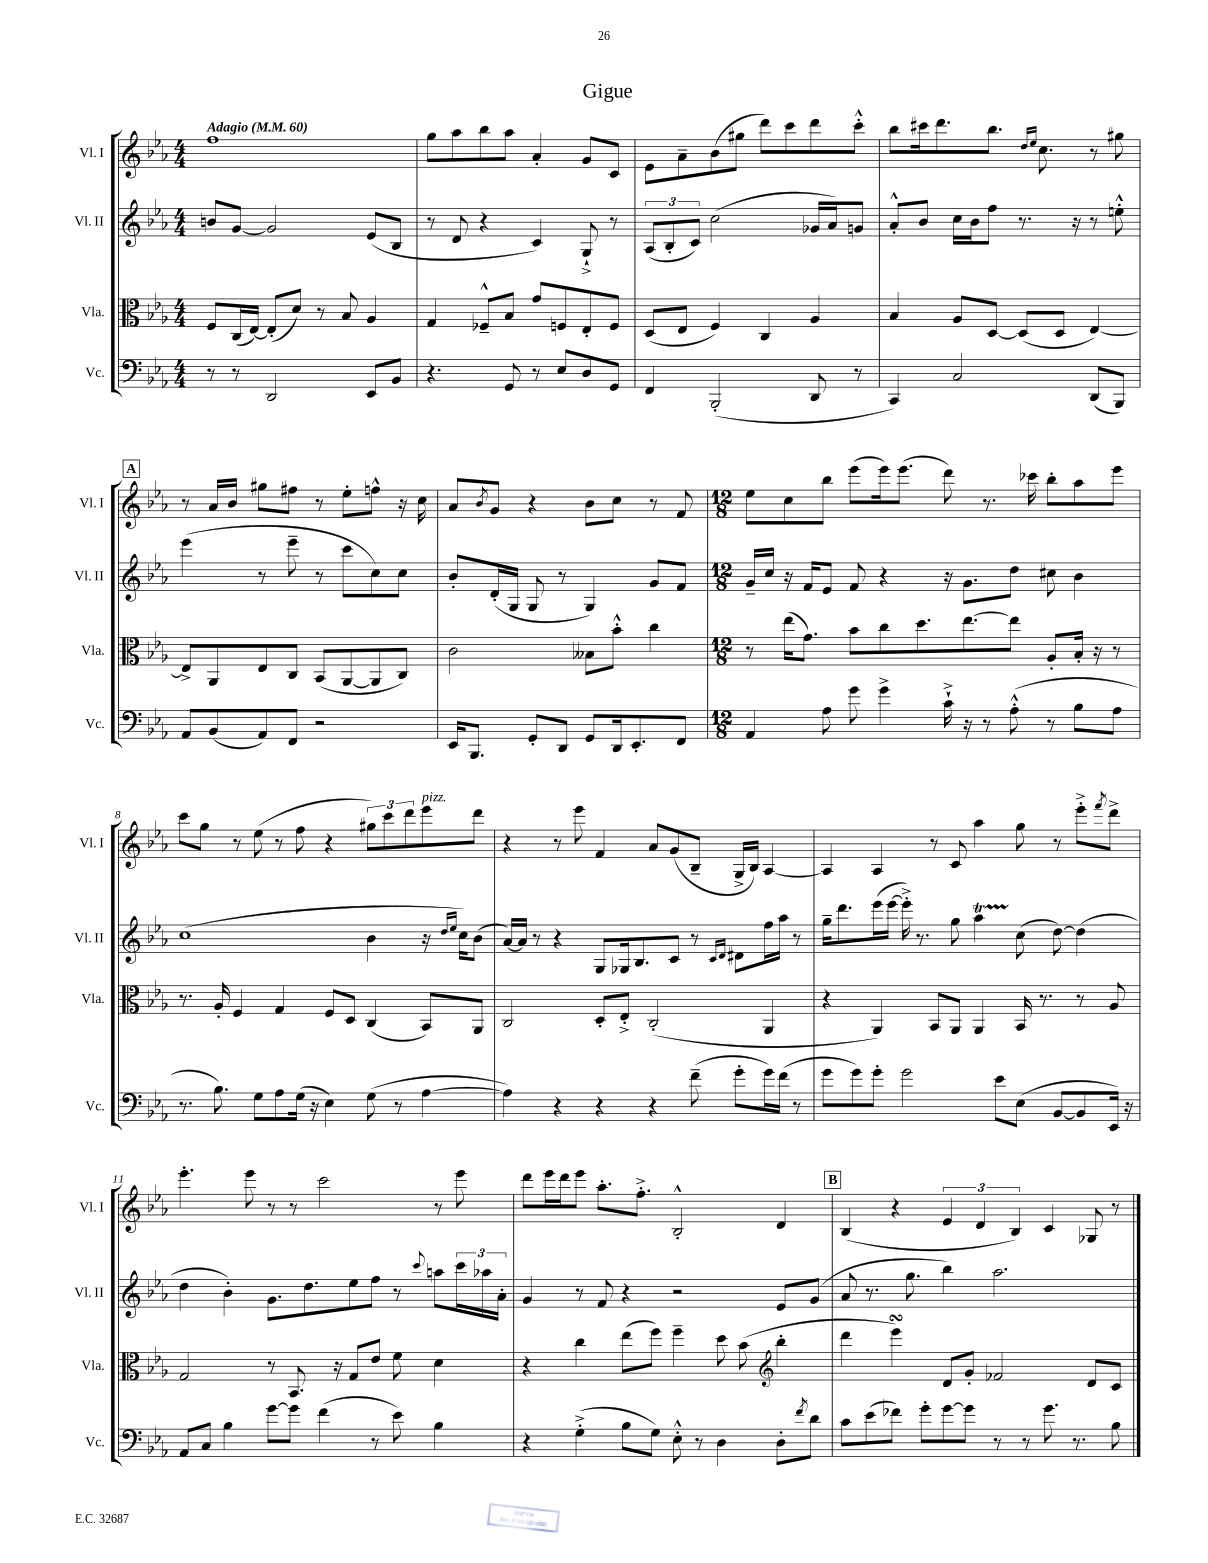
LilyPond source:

\header { title = "Gigue" }
<<
\new StaffGroup <<
\new Staff = "s0" \with { instrumentName = "Vl. I" shortInstrumentName = "Vl. I" } {
    \clef treble \key ees \major \numericTimeSignature \time 4/4 \tempo "Adagio" 4 = 60
    f''1 |
    g''8 aes''8 bes''8 aes''8 aes'4-. g'8 c'8 |
    ees'8 aes'8-- bes'8( gis''8 d'''8) c'''8 d'''8 c'''8-.-^ |
    bes''8 cis'''16 d'''8. bes''8. \grace { d''16 ees''16 } c''8. r8 gis''8 |
    \mark \markup { \box "A" } r8 aes'16 bes'16 gis''8 fis''8 r8 ees''8-. f''8-^ r16 c''16 |
    aes'8 \acciaccatura { bes'8 } g'8 r4 bes'8 c''8 r8 f'8 |
    \numericTimeSignature \time 12/8 ees''8 c''8 bes''8 ees'''8( ees'''16) ees'''8.( d'''8) r8. ces'''16 bes''8-. aes''8 ees'''8 |
    c'''8 g''8 r8 ees''8( r8 f''8 r4 \tuplet 3/2 { gis''8) c'''8 d'''8 } ees'''8^\markup { \italic "pizz." } d'''8 |
    r4 r8 ees'''8 f'4 aes'8 g'8( bes8-- g16-> bes16) aes4~ |
    aes4 aes4 r8 c'8 aes''4 g''8 r8 ees'''8-.-> \acciaccatura { f'''8 } d'''8-> |
    ees'''4.-. ees'''8 r8 r8 c'''2 r8 ees'''8 |
    d'''8 ees'''16 d'''16 ees'''8 aes''8.-. f''8.-.-> bes2-.-^ d'4 |
    \mark \markup { \box "B" } bes4( r4 \tuplet 3/2 { ees'4 d'4 bes4) } c'4 ges8 r8 \bar "|." |
}
\new Staff = "s1" \with { instrumentName = "Vl. II" shortInstrumentName = "Vl. II" } {
    \clef treble \key ees \major \numericTimeSignature \time 4/4
    b'8 g'8~ g'2 ees'8( bes8 |
    r8 d'8 r4 c'4) g8-!-> r8 |
    \tuplet 3/2 { aes8( bes8-. c'8) } c''2( ges'16 aes'16) g'8 |
    aes'8-.-^ bes'8 c''16 bes'16 f''8 r8. r16 r8 e''8-.-^ |
    \mark \markup { \box "A" } ees'''4( r8 ees'''8-- r8 c'''8 c''8) c''8 |
    bes'8-. d'16-.( g16 g8 r8 g4) g'8 f'8 |
    \numericTimeSignature \time 12/8 g'16-- c''16 r16 f'16 ees'8 f'8 r4 r16 g'8. d''8 cis''8 bes'4 |
    c''1( bes'4 r16 \grace { d''16 ees''16 } c''16) bes'8( |
    aes'16~) aes'16 r8 r4 g8 ges16 bes8. c'8 r8 \grace { c'16 d'16 } dis'8 f''16 aes''16 r8 |
    g''16-- d'''8. ees'''16( ees'''16~ ees'''16-.->) r8. g''8 aes''4\startTrillSpan c''8\stopTrillSpan( d''8~) d''4( |
    d''4 bes'4-.) g'8. d''8. ees''8 f''8 r8 \appoggiatura { c'''8 } a''8 \tuplet 3/2 { c'''16 aes''16 aes'16-. } |
    g'4 r8 f'8 r4 r2 ees'8 g'8( |
    \mark \markup { \box "B" } aes'8 r8. g''8. bes''4) aes''2. \bar "|." |
}
\new Staff = "s2" \with { instrumentName = "Vla." shortInstrumentName = "Vla." } {
    \clef alto \key ees \major \numericTimeSignature \time 4/4
    f8 c16( ees16~) ees8-.( d'8) r8 bes8 aes4 |
    g4 fes8---^ bes8 g'8 f8 ees8-. f8 |
    d8( ees8 f4) c4 aes4 |
    bes4 aes8 d8~ d8( d8 ees4~) |
    \mark \markup { \box "A" } ees8-> aes,8 ees8 c8 bes,8( aes,8~ aes,8 c8) |
    c'2 beses8 bes'8-.-^ c''4 |
    \numericTimeSignature \time 12/8 r8 ees''16( g'8.) bes'8 c''8 d''8. ees''8.~ ees''8 aes8-. bes16-. r16 r8 |
    r8. aes16-. f4 g4 f8 d8 c4( bes,8) aes,8 |
    c2 d8-. ees8-.-> c2-.( aes,4 |
    r4 aes,4) bes,8 aes,8 aes,4 bes,16 r8. r8 aes8 |
    g2 r8 bes,8. r16 g8 ees'8 f'8 d'4 |
    r4 c''4 ees''8( f''8) f''4-- d''8 bes'8( \clef treble bes''4-. |
    \mark \markup { \box "B" } d'''4 ees'''4\turn) d'8 g'8-. fes'2 d'8 c'8 \bar "|." |
}
\new Staff = "s3" \with { instrumentName = "Vc." shortInstrumentName = "Vc." } {
    \clef bass \key ees \major \numericTimeSignature \time 4/4
    r8 r8 d,2 ees,8 bes,8 |
    r4. g,8 r8 ees8 d8 g,8 |
    f,4 bes,,2-.( d,8 r8 |
    c,4) c2 d,8( bes,,8) |
    \mark \markup { \box "A" } aes,8 bes,8( aes,8) f,8 r2 |
    ees,16 bes,,8. g,8-. d,8 g,8 d,16 ees,8.-. f,8 |
    \numericTimeSignature \time 12/8 aes,4 aes8 g'8 g'4-> c'16-!-> r16 r8 aes8-.-^( r8 bes8 aes8 |
    r8. bes8.) g8 aes8 g16( r16 ees4) g8( r8 aes4~ |
    aes4) r4 r4 r4 f'8--( g'8-. g'16) f'16( r8 |
    g'8 g'8) g'8-. g'2 ees'8 ees8( bes,8~ bes,8 ees,16) r16 |
    aes,8 c8 bes4 g'8~ g'8 f'4( r8 ees'8) bes4 |
    r4 g4-.->( bes8 g8) ees8-.-^ r8 d4 d8-. \acciaccatura { f'8 } d'8 |
    \mark \markup { \box "B" } c'8 ees'8( fes'8) g'8-. g'8~ g'8 r8 r8 g'8. r8. bes8 \bar "|." |
}
>>
>>
